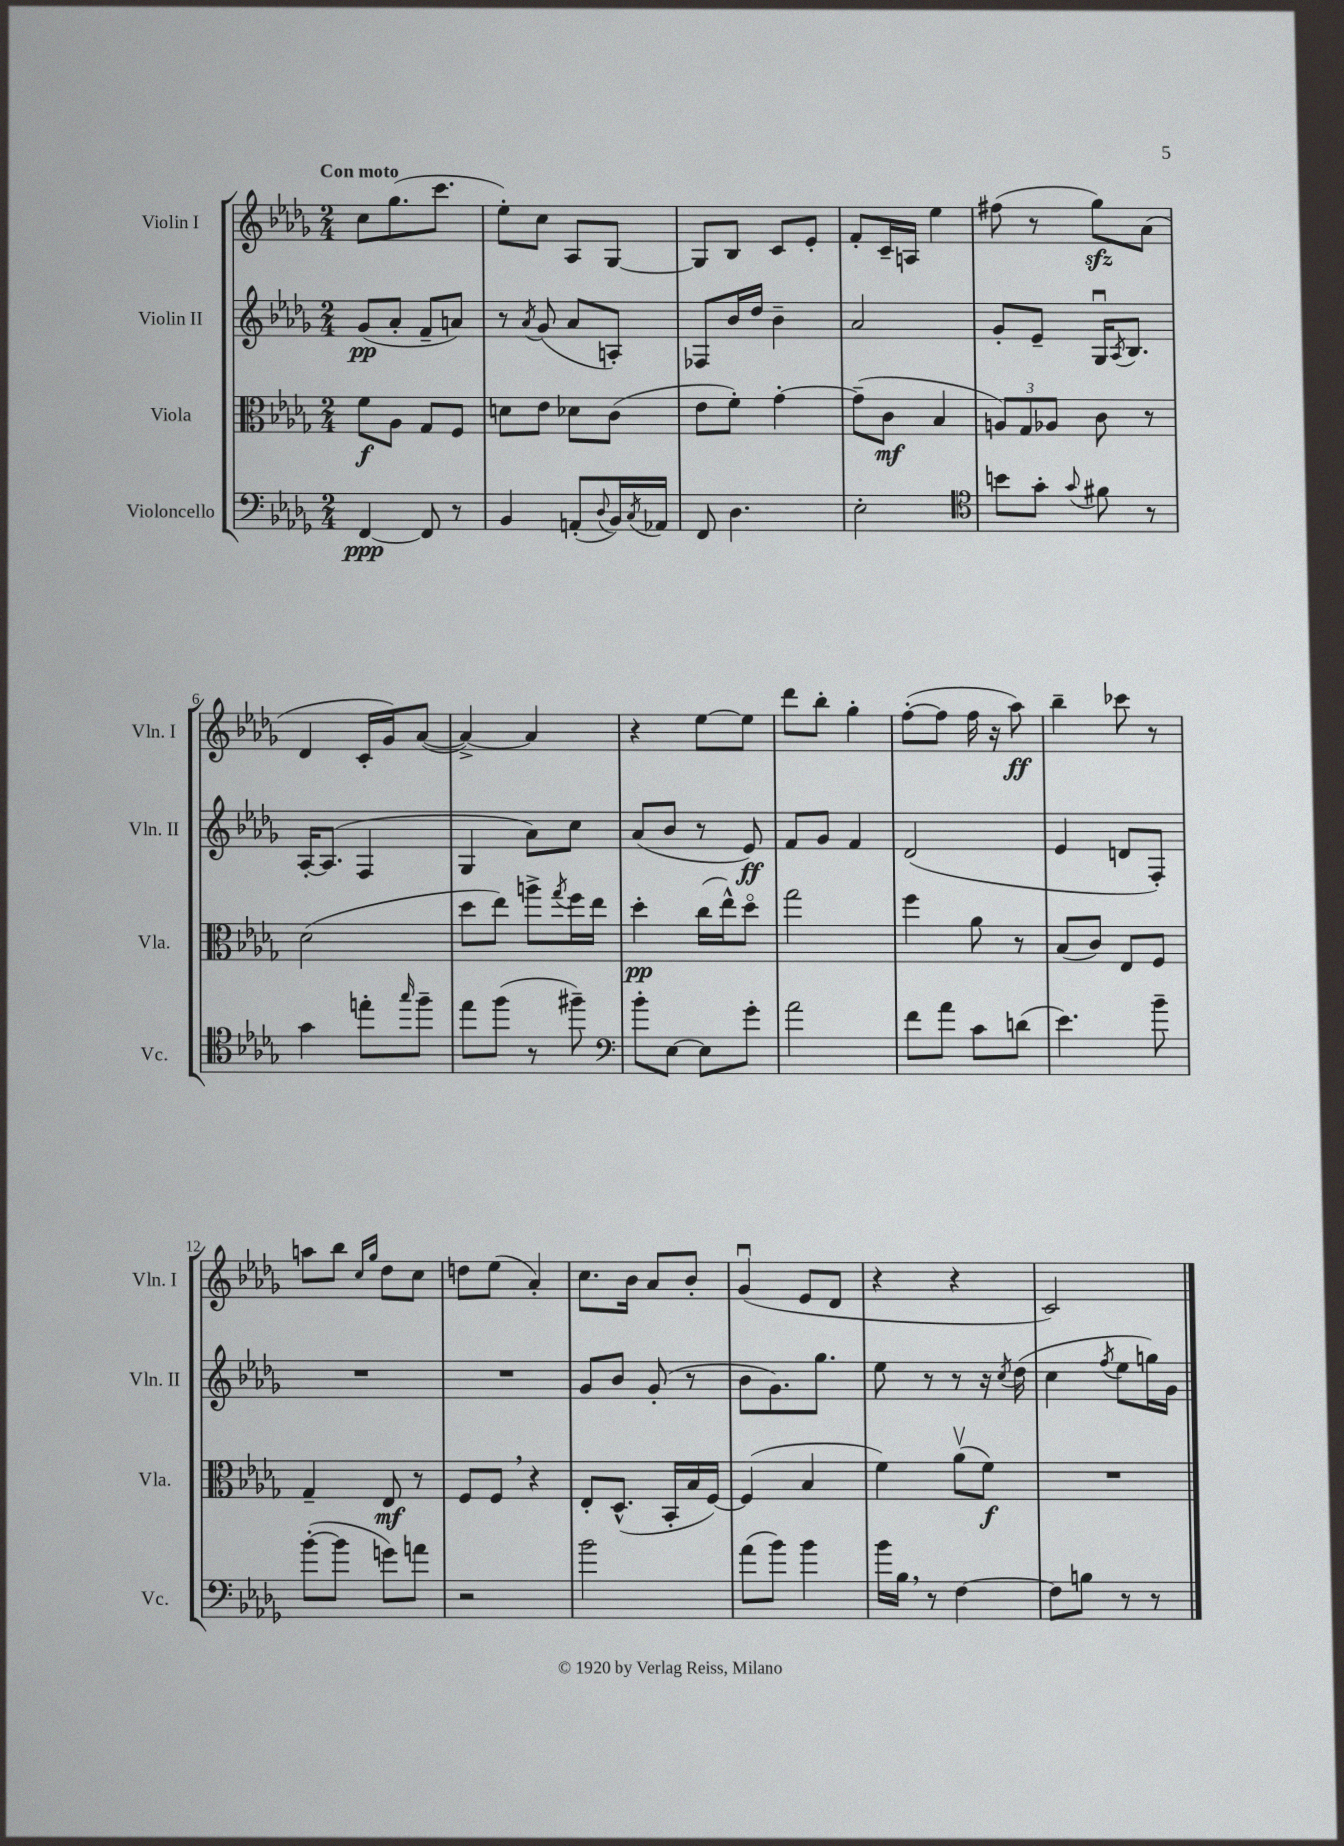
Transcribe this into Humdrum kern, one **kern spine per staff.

**kern	**kern	**kern	**kern
*staff4	*staff3	*staff2	*staff1
*clefF4	*clefC3	*clefG2	*clefG2
*k[b-e-a-d-g-]	*k[b-e-a-d-g-]	*k[b-e-a-d-g-]	*k[b-e-a-d-g-]
*M2/4	*M2/4	*M2/4	*M2/4
[4FF	8f	(8g-	8cc
.	8A-	8a-'	(8.gg-
8FF]	8G-	8f~	.
.	.	.	8.ccc
8r	8F	8a)	.
=	=	=	=
4BB-	8d	8r	8ee-')
.	.	8qa-	.
.	8e-	(8g-	8cc
(8AA'	8d-	8a-	8A-
8qqD-	.	.	.
16BB-)	(8c	8A')	[8G-
8qC	.	.	.
16AA-	.	.	.
=	=	=	=
8FF	8e-	8F-	8G-]
4.D-	8f')	16b-	8B-
.	.	16dd-	.
.	[4g-'	4b-~	8c
.	.	.	8e-'
=	=	=	=
2E-'	(8g-~]	2a-	8f'
.	8c	.	16c~
.	.	.	16A
.	4B-	.	4ee-
=	=	=	=
*clefC4	*	*	*
8b	12A)	8g-'	(8ff#
.	12G-	.	.
8g-'	.	8e-~	8r
.	12A-	.	.
8qqg-	.	.	.
8f#	8c	16G-u	8gg-)
.	.	8qA-	.
.	.	8.B-	.
8r	8r	.	(8a-
=	=	=	=
4g-	(2d-	[16A-'	4d-
.	.	(8.A-]	.
8ee'	.	4F	16c'
.	.	.	16g-)
16qqgg-	.	.	.
8ff~	.	.	([8a-
=	=	=	=
8ee-	8dd-	4G-	4a-^_)
(8ff	8ee-)	.	.
8r	8aa^	8a-)	4a-]
.	8qgg-	.	.
8ff#~)	16ff	8cc	.
.	16ee-	.	.
=	=	=	=
*clefF4	*	*	*
8b-'	4dd-'	(8a-	4r
[8E-	.	8b-	.
8E-]	(16cc	8r	[8ee-
.	16ee-^^)	.	.
8g-'	8dd-o	8e-)	8ee-]
=	=	=	=
2a-	2gg-	8f	8ddd-
.	.	8g-	8bb-'
.	.	4f	4gg-'
=	=	=	=
8f	4ff	(2d-	([8ff'
8a-	.	.	8ff]
8c	8a-	.	16ff
.	.	.	16r
(8d	8r	.	8aa-)
=	=	=	=
4.e-)	(8B-	4e-	4bb-~
.	8c)	.	.
.	8E-	8d	8ccc-
8b-~	8F	8F')	8r
=	=	=	=
([8b-'	4G-~	2r	8aa
8b-]	.	.	8bb-
.	.	.	16qqcc
.	.	.	16qqgg-
8g)	8E-	.	8dd-
8a	8r	.	8cc
=	=	=	=
2r	8F	2r	8dd
.	8F	.	(8ee-
.	4r	.	4a-')
=	=	=	=
2b-	8E-'	8g-	8.cc
.	(8.D-^^	8b-	.
.	.	.	16b-
.	.	(8g-'	8a-
.	16BB-'	.	.
.	16B-	8r	8b-'
.	[16F)	.	.
=	=	=	=
(8a-	(4F]	8b-	(4g-u
8b-)	.	8.g-)	.
4b-	4B-	.	8e-
.	.	8.gg-	.
.	.	.	8d-
=	=	=	=
16b-	4f)	8ee-	4r
16B-	.	.	.
8r	.	8r	.
[4F	(8a-v	8r	4r
.	8f)	16r	.
.	.	8qcc	.
.	.	(16dd-	.
=	=	=	=
8F]	2r	4cc	2c)
8B	.	.	.
.	.	8qff	.
8r	.	8ee-	.
8r	.	16gg)	.
.	.	16g-	.
==	==	==	==
*-	*-	*-	*-
